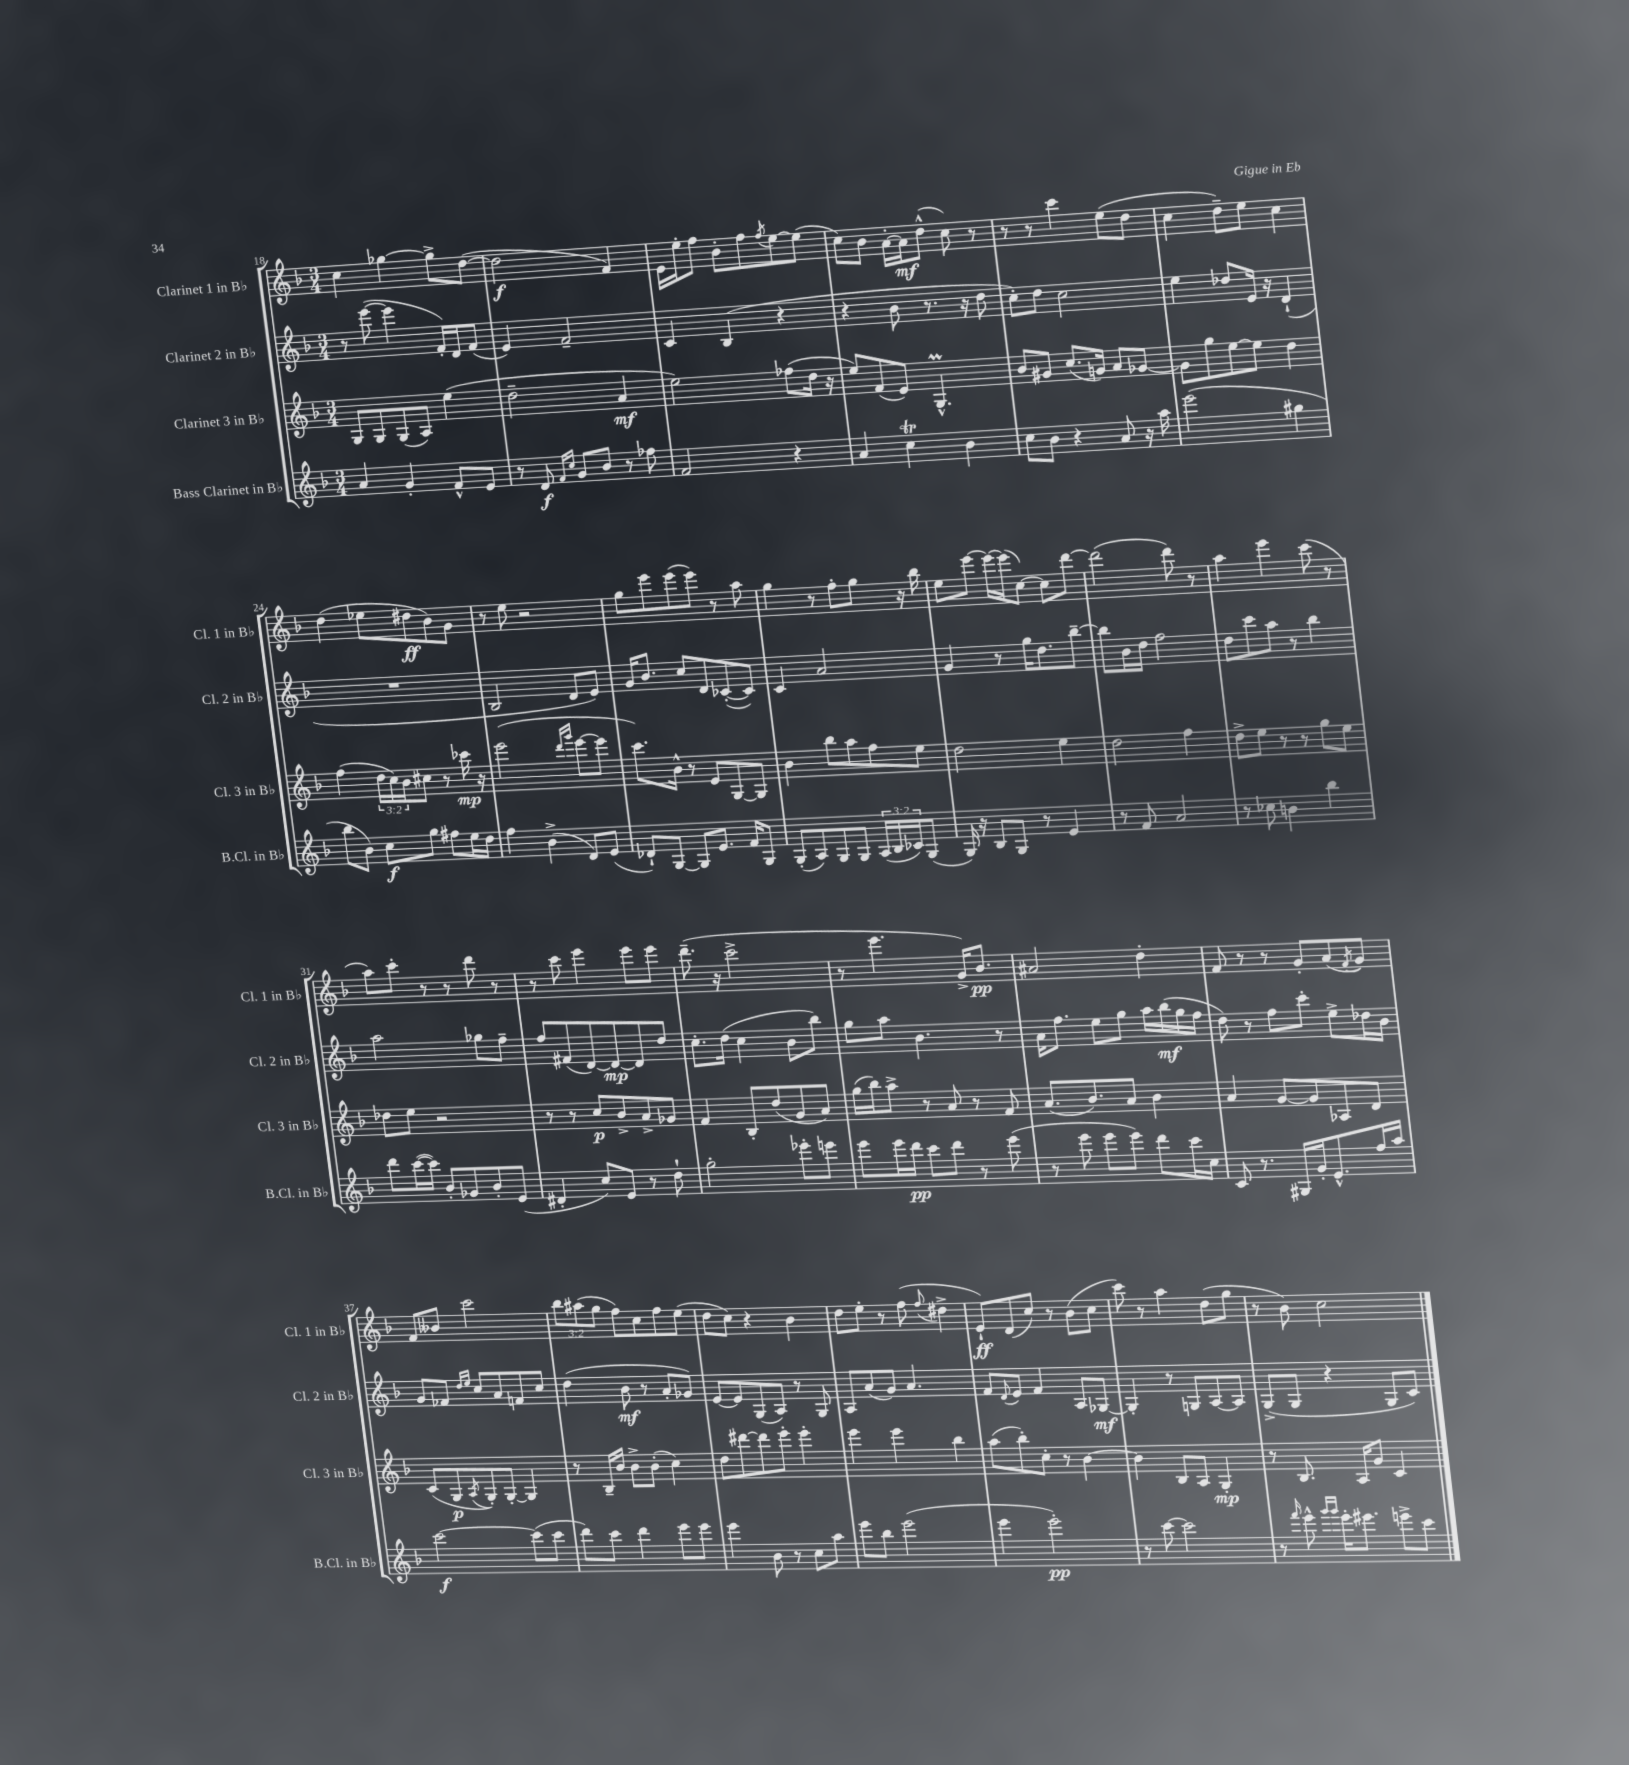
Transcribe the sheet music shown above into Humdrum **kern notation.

**kern	**dynam	**kern	**dynam	**kern	**dynam	**kern	**dynam
*part4	*part4	*part3	*part3	*part2	*part2	*part1	*part1
*staff4	*staff4	*staff3	*staff3	*staff2	*staff2	*staff1	*staff1
*I"Bass Clarinet in B♭	*	*I"Clarinet 3 in B♭	*	*I"Clarinet 2 in B♭	*	*I"Clarinet 1 in B♭	*
*I'B.Cl. in B♭	*	*I'Cl. 3 in B♭	*	*I'Cl. 2 in B♭	*	*I'Cl. 1 in B♭	*
*clefG2	*	*clefG2	*	*clefG2	*	*clefG2	*
*k[b-]	*	*k[b-]	*	*k[b-]	*	*k[b-]	*
*M3/4	*	*M3/4	*	*M3/4	*	*M3/4	*
=18	=18	=18	=18	=18	=18	=18	=18
4a/	.	8G/L	.	8r	.	4cc\	.
.	.	8G/	.	([8eee\	.	.	.
4g'/	.	(8G/	.	4eee\]	.	[4gg-X\	.
.	.	8A/J)	.	.	.	.	.
8f^^/L	.	(4ee\	.	16f'/LL)	.	8gg-^\L]	.
.	.	.	.	16d/J	.	.	.
8e/J	.	.	.	(8f/J	.	([8dd\J	.
=19	=19	=19	=19	=19	=19	=19	=19
8r	.	2dd~\	.	4e/)	.	2dd\]	f
8d/	f	.	.	.	.	.	.
16qqf/LL	.	.	.	.	.	.	.
16qqcc/JJ	.	.	.	.	.	.	.
8g/L	.	.	.	2f~/	.	.	.
8b-/J	.	.	.	.	.	.	.
8r	.	4a/	mf	.	.	4f/)	.
8ff-X\	.	.	.	.	.	.	.
=20	=20	=20	=20	=20	=20	=20	=20
2f/	.	2ee\)	.	4c/	.	16e\LL	.
.	.	.	.	.	.	16ee'\J	.
.	.	.	.	.	.	8ff\J	.
.	.	.	.	(4B-/	.	8b-'\L	.
.	.	.	.	.	.	8ff\	.
.	.	.	.	.	.	8qff/	.
4r	.	(8ff-X\L	.	4r	.	[8ee\	.
.	.	16dd\Jk	.	.	.	(8ee\J]	.
.	.	16r	.	.	.	.	.
=21	=21	=21	=21	=21	=21	=21	=21
4a/	.	8ee/L)	.	4r	.	8cc\L)	.
.	.	(8f/	.	.	.	8b-\J	.
4ccT\	.	8e/J)	.	8b-\	.	[16a'\LL	.
.	.	.	.	.	.	16a\J]	mf
.	.	4.GM^^/	.	8.r	.	(8dd^^\J	.
4b-\	.	.	.	.	.	8cc\)	.
.	.	.	.	16r	.	.	.
.	.	.	.	8dd\	.	8r	.
=22	=22	=22	=22	=22	=22	=22	=22
8cc\L	.	8b-/L	.	8cc'\L)	.	8r	.
8b-\J	.	8g#X/J	.	8dd\J	.	8r	.
4r	.	(8.cc/L	.	2cc\	.	4ccc\	.
.	.	16gn/Jk)	.	.	.	.	.
8a/	.	8a/L	.	.	.	(8ee\L	.
16r	.	[8g-X/J	.	.	.	8dd\J	.
16aa\	.	.	.	.	.	.	.
=23	=23	=23	=23	=23	=23	=23	=23
(2eee\	.	8g-\L]	.	4ee\	.	4cc\	.
.	.	8gg\	.	.	.	.	.
.	.	[8ee\	.	8dd-X/L	.	8dd~\L)	.
.	.	8ee\J]	.	16e/Jk	.	8ee\J	.
.	.	.	.	16r	.	.	.
4gg#X\	.	4dd\	.	(4d`/	.	4cc\	.
!!LO:LB:g=z
=24	=24	=24	=24	=24	=24	=24	=24
8bb-\L	.	(4ff\	.	2.r	.	(4dd\	.
8b-\J)	.	.	.	.	.	.	.
8cc\L	f	24dd\LL	.	.	.	8ee-X\L	.
.	.	24cc\)	.	.	.	.	.
.	.	24b-\J	.	.	.	.	.
8gg\J	.	8cc#X\J	.	.	.	8dd#X\	ff
8ff#X\L	.	8r	.	.	.	8b-\)	.
16ee\L	.	16ccc-X\	mp	.	.	8g\J	.
16dd\JJ	.	16r	.	.	.	.	.
=25	=25	=25	=25	=25	=25	=25	=25
4ff\	.	(2eee\	.	2B-/	.	8r	.
.	.	.	.	.	.	8ee\	.
(4b-^\	.	.	.	.	.	2r	.
.	.	16qqddd/LL	.	.	.	.	.
.	.	16qqggg/JJ	.	.	.	.	.
8d/L)	.	[8eee\L	.	8d/L	.	.	.
(8e/J	.	8eee\J]	.	8e/J)	.	.	.
=26	=26	=26	=26	=26	=26	=26	=26
8d-X`/L)	.	8.ccc\L)	.	16g/KL	.	8gg\L	.
.	.	.	.	8.b-/J	.	.	.
[8G/J	.	.	.	.	.	8eee\	.
.	.	16b-^^\Jk	.	.	.	.	.
8G/L]	.	8r	.	8cc/L	.	(8eee\	.
8.e/J	.	8e/L	.	8d/	.	8eee\J)	.
.	.	[8G/	.	([8c-X'/	.	8r	.
16f/KL	.	.	.	.	.	.	.
8G/J	.	8G/J]	.	8c-/J])	.	8aa\	.
=27	=27	=27	=27	=27	=27	=27	=27
(8G'/L	.	4b-\	.	4c/	.	4gg\	.
8A/)	.	.	.	.	.	.	.
8G/	.	8bb-\L	.	2a/	.	8r	.
8G/J	.	8aa\	.	.	.	8ff'\L	.
(24A/LL	.	8ff\	.	.	.	8gg\J	.
24B-/	.	.	.	.	.	.	.
24c-X/J)	.	.	.	.	.	.	.
(8G/J	.	8ee\J	.	.	.	16r	.
.	.	.	.	.	.	16bb-\	.
=28	=28	=28	=28	=28	=28	=28	=28
16G/)	.	2dd\	.	4g/	.	8ee\L	.
16r	.	.	.	.	.	.	.
8B-/L	.	.	.	.	.	[8eee\J	.
8G/J	.	.	.	8r	.	16eee\LL_	.
.	.	.	.	.	.	(16eee\J]	.
8r	.	.	.	16gg\KL	.	[8cc\J)	.
.	.	.	.	8.dd\	.	.	.
4e/	.	4ee\	.	.	.	8cc\L]	.
.	.	.	.	[8bb-~\J	.	[8ddd\J	.
=29	=29	=29	=29	=29	=29	=29	=29
8r	.	2dd\	.	8bb-\L]	.	(2ddd\]	.
8f/	.	.	.	16b-\L	.	.	.
.	.	.	.	16dd\JJ	.	.	.
2a/	.	.	.	2ff\	.	.	.
.	.	4ff\	.	.	.	8ddd\)	.
.	.	.	.	.	.	8r	.
=30	=30	=30	=30	=30	=30	=30	=30
8r	.	8dd^\L	.	8dd\L	.	4aa\	.
8cc-X\	.	8ee\J	.	8ccc\	.	.	.
4bn\	.	8r	.	8aa\J	.	4eee\	.
.	.	8r	.	8r	.	.	.
4bb-\	.	8gg\L	.	4bb-\	.	(8ccc\	.
.	.	8ee\J	.	.	.	8r	.
!!LO:LB:g=z
=31	=31	=31	=31	=31	=31	=31	=31
8ddd\L	.	8dd-X\L	.	2aa\	.	8aa\L)	.
([16ccc\L	.	8ee\J	.	.	.	8ccc'\J	.
16ccc\JJ])	.	.	.	.	.	.	.
8b-'/L	.	2r	.	.	.	8r	.
8g-X/	.	.	.	.	.	8r	.
8b-'/	.	.	.	8gg-X\L	.	8ddd\	.
(8e/J	.	.	.	8ff~\J	.	8r	.
=32	=32	=32	=32	=32	=32	=32	=32
4d#X'/	.	8r	.	8ff/L	.	8r	.
.	.	8r	.	(8f#X/	.	8ccc\	.
8cc/L)	.	8cc/L	p	[8d/)	.	4eee\	.
8e/J	.	8b-^/	.	8d/_	mp	.	.
8r	.	8a^/	.	8d/]	.	8eee\L	.
8dd`\	.	8g-X/J	.	8dd/J	.	8eee\J	.
=33	=33	=33	=33	=33	=33	=33	=33
2gg'\	.	4f/	.	8.cc'\L	.	(8.ddd~\	.
.	.	.	.	(16dd\Jk	.	16r	.
.	.	8B-'/L	.	4cc\	.	2ccc^\	.
.	.	(8dd/	.	.	.	.	.
8eee-X'\L	.	8g/	.	8b-\L	.	.	.
8eeen\J	.	8a/J)	.	8bb-\J)	.	.	.
=34	=34	=34	=34	=34	=34	=34	=34
8eee\L	.	(16gg\LL	.	8gg\L	.	8r	.
.	.	16bb-\J)	.	.	.	.	.
16eee\L	.	8aa^\J	.	8aa\J	.	4.eee\	.
16ddd\JJ	pp	.	.	.	.	.	.
8ccc\L	.	8r	.	4.b-\	.	.	.
8ddd\J	.	8a/	.	.	.	.	.
8r	.	8r	.	.	.	16g^/KL)	.
.	.	.	.	.	.	8.b-/J	pp
(8eee\	.	8f/	.	8r	.	.	.
=35	=35	=35	=35	=35	=35	=35	=35
8r	.	(8.a/L	.	16a\KL	.	2a#X/	.
.	.	.	.	8.ff\J	.	.	.
8eee\	.	.	.	.	.	.	.
.	.	8.b-/)	.	.	.	.	.
8eee\L	.	.	.	8ee\L	.	.	.
8eee\J)	.	8a/J	.	8gg\J	.	.	.
8ddd\L	.	4b-\	.	16aa\LL	.	4dd'\	.
.	.	.	.	(16bb-\	mf	.	.
16ccc\L	.	.	.	16gg\	.	.	.
16cc\JJ	.	.	.	16ff\JJ	.	.	.
=36	=36	=36	=36	=36	=36	=36	=36
8c/	.	4a/	.	8dd\)	.	8f/	.
8.r	.	.	.	8r	.	8r	.
.	.	[8g/L	.	8ff\L	.	8r	.
16G#X/LL	.	.	.	.	.	.	.
16g'/J	.	8g/]	.	8ccc'\J	.	8g'/L	.
8.e^^/	.	.	.	.	.	.	.
.	.	8A-X/	.	8ee^\L	.	(8a/	.
.	.	.	.	.	.	8qf/	.
16ff/L	.	8d/J	.	16dd-X\L	.	8g/J)	.
16aa/JJ	.	.	.	16b-\JJ	.	.	.
!!LO:LB:g=z
=37	=37	=37	=37	=37	=37	=37	=37
[2ccc\	f	(8c/L	.	8g/L	.	8f/L	.
.	.	8G/	p	8f-X/J	.	8b--X/J	.
.	.	.	.	16qqdd/LL	.	.	.
.	.	8qA/	.	16qqee/JJ	.	.	.
.	.	8G'/)	.	8cc/L	.	2ccc\	.
.	.	[8G'/J	.	8a/	.	.	.
(8ccc\L]	.	4G/]	.	8fn/	.	.	.
8ccc\J	.	.	.	8cc/J	.	.	.
=38	=38	=38	=38	=38	=38	=38	=38
8ddd\L)	.	8r	.	(4dd\	.	12bb-\L	.
.	.	.	.	.	.	(12aa#X\	.
8ccc\J	.	16B-~/LL	.	.	.	.	.
.	.	.	.	.	.	12gg\J	.
.	.	16b-/JJ	.	.	.	.	.
4ddd\	.	8b-^\L	.	8b-\	mf	8ff\L)	.
.	.	(8b-'\J	.	8r	.	8cc\	.
8eee\L	.	4cc\)	.	8a'/L	.	8ff\	.
8eee\J	.	.	.	8g-X/J)	.	(8ee\J	.
=39	=39	=39	=39	=39	=39	=39	=39
4eee\	.	8dd\L	.	[8e/L	.	8dd\L	.
.	.	[8ddd#X\	.	8e/]	.	8cc\J)	.
8b-\	.	8ddd#\]	.	(8G/	.	4r	.
8r	.	8eee'\J	.	8A/J)	.	.	.
8cc\L	.	4eee'\	.	8r	.	4b-\	.
8aa\J	.	.	.	8G/	.	.	.
=40	=40	=40	=40	=40	=40	=40	=40
8eee\L	.	4eee\	.	8A/L	.	8dd\L	.
8bb-\J	.	.	.	(8a/	.	8ee'\J	.
(2eee\	.	4eee\	.	8g/J)	.	8r	.
.	.	.	.	4.a/	.	(8ff\	.
.	.	.	.	.	.	8qqff/	.
.	.	4bb-\	.	.	.	4dd#X^\	.
=41	=41	=41	=41	=41	=41	=41	=41
4eee\	.	(8aa\L	.	8f/L	.	8e`/L)	ff
.	.	.	.	8qqd/	.	.	.
.	.	8bb-'\)	.	8e/J	.	(8d/	.
2eee'\)	pp	8cc'\J	.	4f/	.	8cc/J)	.
.	.	8r	.	.	.	8r	.
.	.	[4b-\	.	8A/L	.	(8b-\L	.
.	.	.	.	[8G-X/J	mf	8cc\J	.
=42	=42	=42	=42	=42	=42	=42	=42
8r	.	4b-\]	.	4G-'/]	.	8ccc\)	.
[8ccc\	.	.	.	.	.	8r	.
2ccc\]	.	8B-/L	.	8r	.	4aa\	.
.	.	8A/J	.	8Gn/L	.	.	.
.	.	4G'/	mp	[8A/	.	(8dd\L	.
.	.	.	.	8A/J]	.	8gg\J	.
=43	=43	=43	=43	=43	=43	=43	=43
8r	.	8r	.	(8G^/L	.	8r	.
16qqfff/	.	.	.	.	.	.	.
8eee^^\	.	8.B-/	.	8G/J	.	8b-\)	.
16qqggg/LL	.	.	.	.	.	.	.
16qqggg/JJ	.	.	.	.	.	.	.
16eee'\KL	.	.	.	4r	.	2cc\	.
8.eee#X\J	.	16A/KL	.	.	.	.	.
.	.	8g/J	.	.	.	.	.
8eeen^\L	.	4c/	.	8G/L	.	.	.
8ccc\J	.	.	.	8c/J)	.	.	.
==	==	==	==	==	==	==	==
*-	*-	*-	*-	*-	*-	*-	*-
